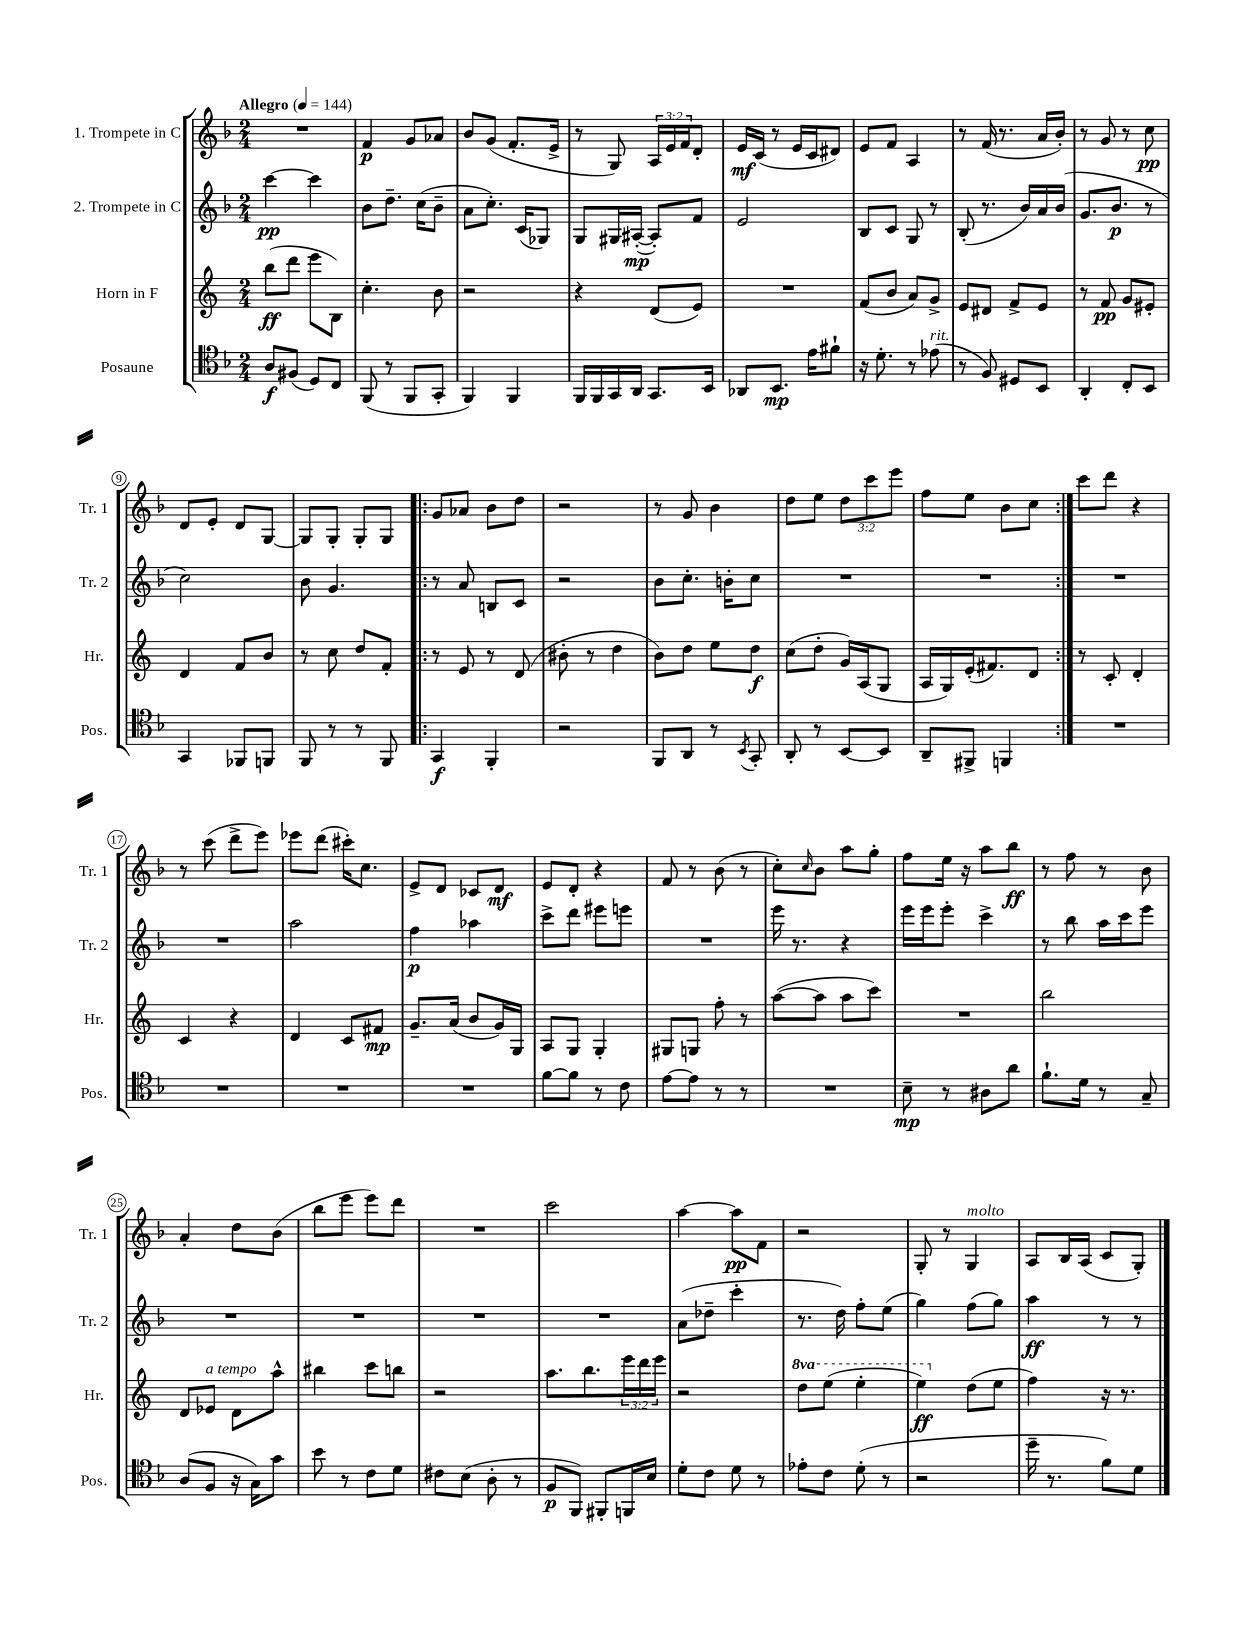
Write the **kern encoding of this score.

**kern	**kern	**kern	**kern
*staff4	*staff3	*staff2	*staff1
*clefC4	*clefG2	*clefG2	*clefG2
*k[b-]	*k[]	*k[b-]	*k[b-]
*M2/4	*M2/4	*M2/4	*M2/4
*MM144	*MM144	*MM144	*MM144
8A/L	(8bb\L	[4ccc\	2r
(8F#/J	8ddd\J	.	.
8D/L)	8eee\L	4ccc\]	.
8C/J	8B\J)	.	.
=	=	=	=
(8FF/	4.cc'\	8b-\L	4f/
8r	.	8.dd~\J	.
8FF/L	.	.	8g/L
.	.	(16cc\LK	.
8GG'/J	8b\	8b-~\J	8a-/J
=	=	=	=
4FF/)	2r	8a\L	8b-/L
.	.	8.cc'\J)	(8g/J
4FF/	.	.	8.f'/L
.	.	(16c/LK	.
.	.	8G-/J)	.
.	.	.	16e^/Jk
=	=	=	=
16FF/LL	4r	8G/L	8r
16FF/	.	.	.
16GG/	.	16G#/L	8G/)
16AA/JJ	.	([16A#'/JJ	.
8.GG/L	(8d/L	8A#'/]L)	24A/LL
.	.	.	24e/
.	.	.	24f/J
.	8e/J)	8f/J	8d'/J
16BB-/Jk	.	.	.
=	=	=	=
8AA-/L	2r	2e/	16e/LL
.	.	.	(16c/JJ
8.BB-/J	.	.	8r
.	.	.	16e/LL
16e\LK	.	.	16c/J
8f#`\J	.	.	8d#/J)
=	=	=	=
16r	(8f/L	8B-/L	8e/L
8.d'\	.	.	.
.	8b/J	8c/J	8f/J
8r	8a/L)	8G/	4A/
(8e-\	8g^/J	8r	.
=	=	=	=
8r	8e/L	(8B-'/	8r
8F/)	8d#/J	8.r	(16f/
.	.	.	8.r
8D#/L	8f^/L	.	.
.	.	16b-/LL)	.
8BB-/J	8e/J	16a/	16a/LL
.	.	(16b-/JJ	16b-'/JJ)
=	=	=	=
4AA'/	8r	8.g/L	8r
.	8f/	.	8g/
.	.	8.b-/J	.
8C'/L	8g/L	.	8r
8BB-/J	8e#'/J	8r	8cc\
=	=	=	=
4GG/	4d/	2cc\)	8d/L
.	.	.	8e'/J
8FF-/L	8f/L	.	8d/L
8FF/J	8b/J	.	[8G/J
=	=	=	=
8FF/	8r	8b-\	8G/]L
8r	8cc\	4.g/	8G'/J
8r	8dd/L	.	8G'/L
8FF/	8f'/J	.	8G/J
=!|:	=!|:	=!|:	=!|:
4GG/	8r	8r	8g/L
.	8e/	8a/	8a-/J
4FF'/	8r	8B/L	8b-\L
.	(8d/	8c/J	8dd\J
=	=	=	=
2r	8b#'\	2r	2r
.	8r	.	.
.	4dd\	.	.
=	=	=	=
8FF/L	8b\L)	8b-\L	8r
8AA/J	8dd\J	8.cc'\J	8g/
8r	8ee\L	.	4b-\
.	.	16b'\LK	.
8qBB-/	.	.	.
8GG'/	8dd\J	8cc\J	.
=	=	=	=
8AA'/	(8cc\L	2r	8dd\L
8r	8dd'\J	.	8ee\J
[8BB-/L	16g/LL)	.	12dd\L
.	(16A/J	.	.
.	.	.	12ccc\
8BB-/]J	8G/J	.	.
.	.	.	12eee\J
=	=	=	=
8AA~/L	16A/LL	2r	8ff\L
.	16G/)	.	.
8FF#^/J	(16e'/J	.	8ee\J
.	8.f#/)	.	.
4FF/	.	.	8b-\L
.	8d/J	.	8cc\J
=:|!	=:|!	=:|!	=:|!
2r	8r	2r	8ccc\L
.	8c'/	.	8ddd\J
.	4d'/	.	4r
=	=	=	=
2r	4c/	2r	8r
.	.	.	(8ccc\
.	4r	.	8ddd^\L
.	.	.	8eee\J)
=	=	=	=
2r	4d/	2aa\	8eee-\L
.	.	.	(8ddd\J
.	8c/L	.	16ccc#'\LK)
.	.	.	8.cc\J
.	8f#/J	.	.
=	=	=	=
2r	8.g~/L	4ff\	8e^/L
.	.	.	8d/J
.	(16a/Jk	.	.
.	8b/L	4aa-\	8c-/L
.	16g/L)	.	8d/J
.	16G/JJ	.	.
=	=	=	=
[8f\L	8A/L	8ccc^\L	8e/L
8f\]J	8G/J	8ddd\J	8d'/J
8r	4G'/	8eee#\L	4r
8c\	.	8eee\J	.
=	=	=	=
[8e\L	8G#/L	2r	8f/
8e\]J	8G/J	.	8r
8r	8ff'\	.	(8b-\
8r	8r	.	8r
=	=	=	=
2r	([8aa\L	16eee\	8cc'\L)
.	.	8.r	.
.	.	.	16qqcc/
.	8aa\]J	.	8b-\J
.	8aa\L	4r	8aa\L
.	8ccc\J)	.	8gg'\J
=	=	=	=
8B-~\	2r	16eee\LL	8ff\L
.	.	16eee\J	.
8r	.	8eee'\J	16ee\Jk
.	.	.	16r
8A#\L	.	4ccc^\	8aa\L
8a\J	.	.	8bb-\J
=	=	=	=
8.f`\L	2bb\	8r	8r
.	.	8bb-\	8ff\
16d\Jk	.	.	.
8r	.	16aa\LL	8r
.	.	16ccc\J	.
8G~/	.	8eee\J	8b-\
=	=	=	=
(8A/L	8d/L	2r	4a'/
8F/J	8e-/J	.	.
16r	8d\L	.	8dd\L
16G\LK)	.	.	.
8g\J	8aa^^\J	.	(8b-\J
=	=	=	=
8b-\	4bb#\	2r	8bb-\L
8r	.	.	8eee\J
8c\L	8ccc\L	.	8eee\L)
8d\J	8bb\J	.	8ddd\J
=	=	=	=
8c#\L	2r	2r	2r
(8B-\J	.	.	.
8A'\	.	.	.
8r	.	.	.
=	=	=	=
8F/L	8.aa\L	2r	2ccc\
8FF/J)	.	.	.
.	8.bb\	.	.
8FF#'/L	.	.	.
16FF/L	24eee\L	.	.
.	24ddd\	.	.
16B-/JJ	.	.	.
.	24eee\JJ	.	.
=	=	=	=
8d'\L	2r	(8a\L	[4aa\
8c\J	.	8dd-~\J	.
8d\	.	4ccc'\	8aa\]L
8r	.	.	8f\J
=	=	=	=
8e-'\L	8ddd\L	8.r	2r
8c\J	(8eee\J	.	.
.	.	16dd\)	.
(8d'\	4eee'\	8ff'\L	.
8r	.	(8ee\J	.
=	=	=	=
2r	4eee\)	4gg\)	8G'/
.	.	.	8r
.	(8dd\L	(8ff\L	4G/
.	8ee\J	8gg\J)	.
=	=	=	=
16dd~\	4ff\)	4aa\	8A/L
8.r	.	.	.
.	.	.	16B-/L
.	.	.	(16A/JJ
8f\L)	16r	8r	8c/L
.	8.r	.	.
8d\J	.	8r	8G'/J)
==	==	==	==
*-	*-	*-	*-
